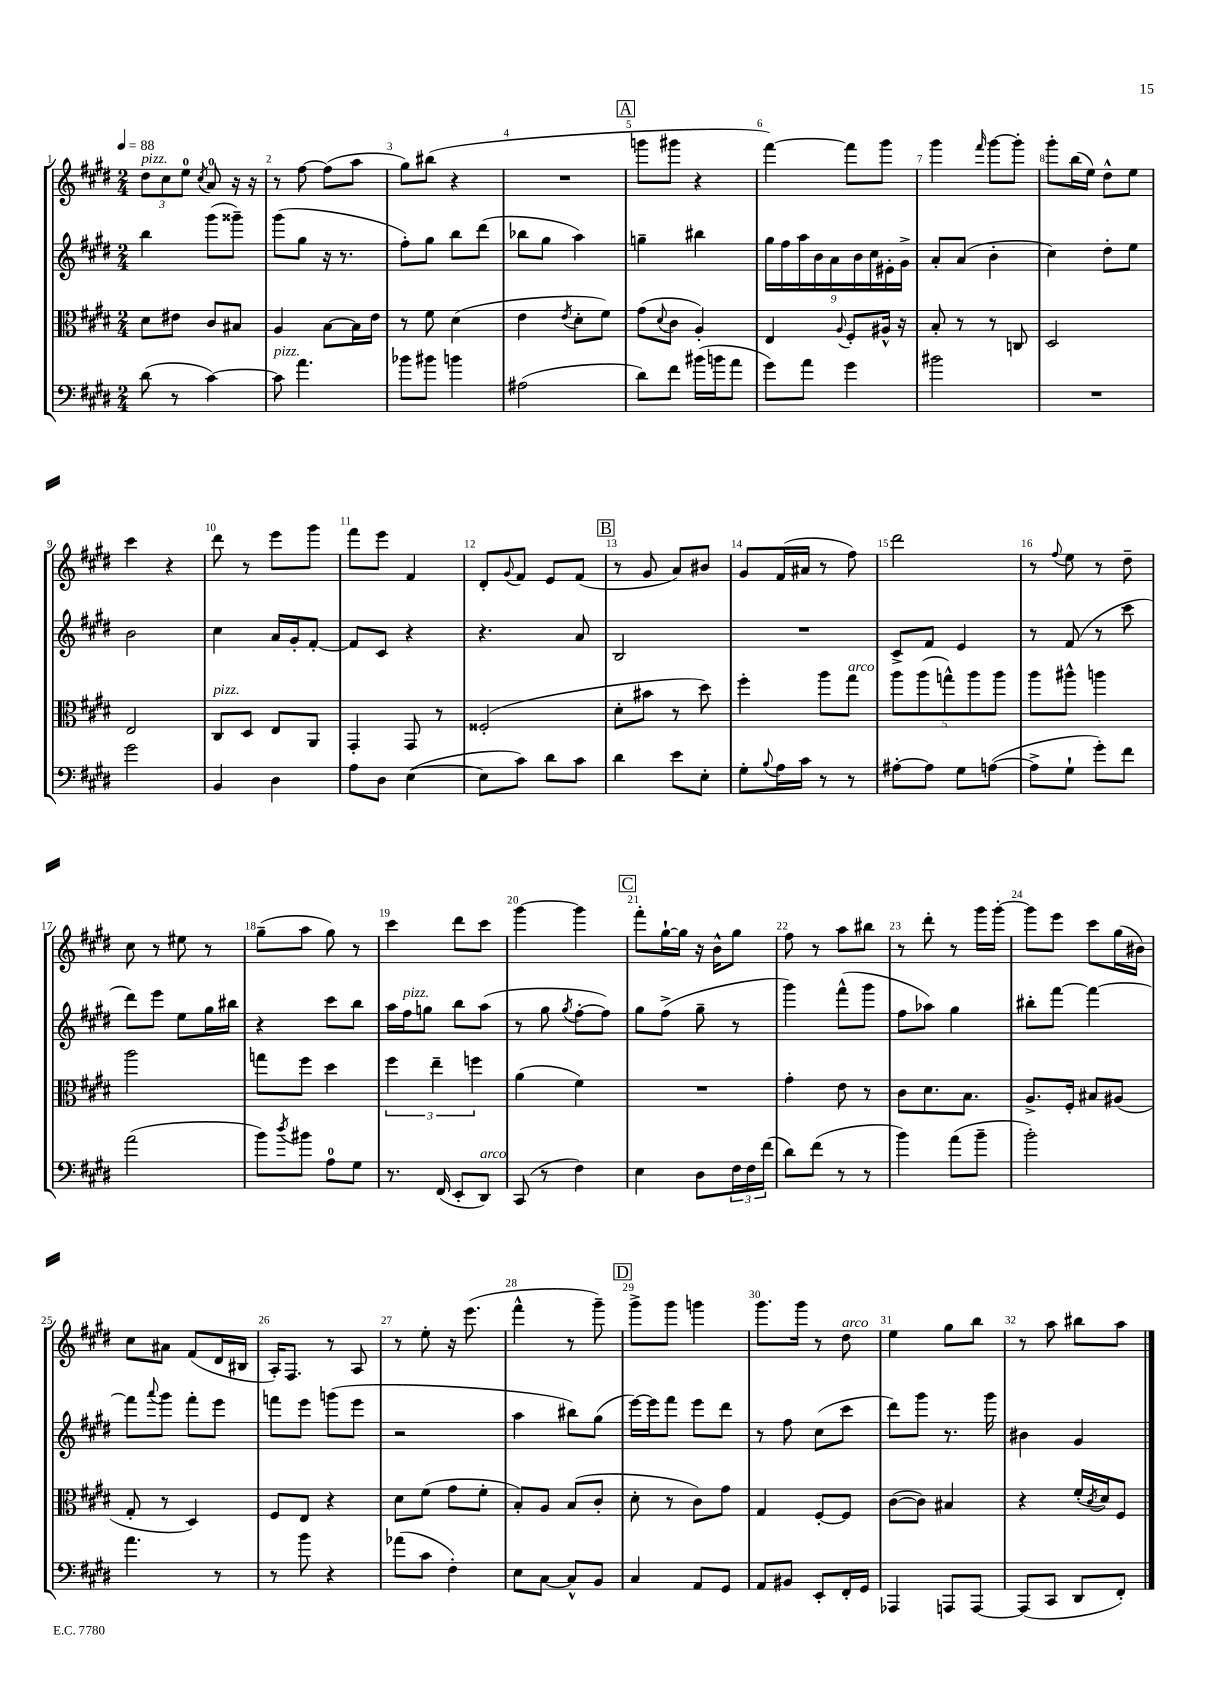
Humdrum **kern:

**kern	**kern	**kern	**kern
*part4	*part3	*part2	*part1
*staff4	*staff3	*staff2	*staff1
*clefF4	*clefC3	*clefG2	*clefG2
*k[f#c#g#d#]	*k[f#c#g#d#]	*k[f#c#g#d#]	*k[f#c#g#d#]
*M2/4	*M2/4	*M2/4	*M2/4
*MM88	*MM88	*MM88	*MM88
=1	=1	=1	=1
!	!	!	!LO:TX:a:i:t=pizz.
(8d#\	8d#\L	4bb\	12dd#\L
.	.	.	12cc#\
8r	8e#X\J	.	.
.	.	.	12ee\J
.	.	.	8qcc#/
[4c#\)	8c#/L	(8ggg#\L	8a/
.	8B#X/J	8ggg##X~\J)	16r
.	.	.	16r
=2	=2	=2	=2
!LO:TX:a:i:t=pizz.	!	!	!
8c#\]	4A/	(8ggg#\L	8r
4.a\	.	8gg#\J	[8ff#\
.	[8B\L	16r	(8ff#\L]
.	.	8.r	.
.	16B\L]	.	8aa\J
.	16e\JJ	.	.
=3	=3	=3	=3
8b-X\L	8r	8ff#'\L)	8gg#\L)
8b#X\J	8f#\	8gg#\J	(8bb#X\J
4bn\	(4d#\	8bb\L	4r
.	.	(8ddd#\J	.
=4	=4	=4	=4
(2A#X\	4e\	8bb-X\L	2r
.	.	8gg#\J	.
.	8qe/	.	.
.	8d#'\L	4aa\)	.
.	8f#\J)	.	.
!!LO:REH:place=s1:t=A
=5	=5	=5	=5
8d#\L)	(8g#\L	4ggn~\	8gggn\L
.	8qqd#/	.	.
8f#\J	8c#\J	.	8ggg#X\J
(16b#X\LL	4A'/)	4bb#X\	4r
16bn\J	.	.	.
8a\J	.	.	.
=6	=6	=6	=6
8g#\L)	4E/	18gg#\LL	[4fff#\)
.	.	18ff#\	.
.	.	18aa\	.
8a\J	.	.	.
.	.	18b\	.
.	.	18a\	.
.	8qqA/	.	.
4g#\	8F#'/L	.	8fff#\L]
.	.	18b\	.
.	.	18cc#\	.
.	16A#X^^/Jk	.	8ggg#\J
.	.	18e#X'\	.
.	16r	.	.
.	.	18g#^\JJ	.
=7	=7	=7	=7
2b#X\	8B'/	8a'/L	4ggg#\
.	8r	(8a/J	.
.	.	.	16qqfff#/
.	8r	4b'\	[8ggg#\L
.	8Cn/	.	8ggg#'\J]
=8	=8	=8	=8
2r	2D#/	4cc#\)	8ggg#'\L
.	.	.	(16bb\L
.	.	.	16ee\JJ)
.	.	8dd#'\L	8dd#^^\L
.	.	8ee\J	8ee\J
!!LO:LB:g=z
=9	=9	=9	=9
2g#\	2E/	2b\	4ccc#\
.	.	.	4r
=10	=10	=10	=10
!	!LO:TX:a:i:t=pizz.	!	!
4BB/	8C#/L	4cc#\	8ddd#\
.	8D#/J	.	8r
4D#\	8E/L	16a/LL	8eee\L
.	.	16g#'/J	.
.	8AA/J	[8f#'/J	8ggg#\J
=11	=11	=11	=11
8A\L	4GG#'/	8f#/L]	8fff#\L
8D#\J	.	8c#/J	8eee\J
([4E\	8GG#/	4r	4f#/
.	8r	.	.
=12	=12	=12	=12
8E\L]	(2F##X'/	4.r	8d#'/L
.	.	.	8qqg#/
8c#\J)	.	.	8f#/J
8d#\L	.	.	8e/L
8c#\J	.	8a/	(8f#/J
!!LO:REH:place=s1:t=B
=13	=13	=13	=13
4d#\	8d#'\L	2B/	8r
.	8b#X\J	.	8g#/
8e\L	8r	.	8a/L)
8E'\J	8dd#\)	.	8b#X/J
=14	=14	=14	=14
8G#'\L	4ff#'\	2r	8g#/L
8qqB/	.	.	.
16A\L	.	.	(16f#/L
16c#\JJ	.	.	16a#X/JJ
8r	8aa\L	.	8r
!	!LO:TX:a:i:t=arco	!	!
8r	8gg#\J	.	8ff#\)
=15	=15	=15	=15
[8A#X'\L	10aa\L	8c#^/L	2ddd#\
.	(10aa\	.	.
8A#\J]	.	8f#/J	.
.	10ggn^^\)	.	.
8G#\L	.	4e/	.
.	10aa\	.	.
([8An\J	.	.	.
.	10aa\J	.	.
=16	=16	=16	=16
8A^\L]	8aa\L	8r	8r
.	.	.	8qqff#/
8G#`\J	8aa#X^^\J	(8f#/	8ee\
8g#'\L)	4aan\	8r	8r
8f#\J	.	8ccc#\	8dd#~\
!!LO:LB:g=z
=17	=17	=17	=17
(2a\	2aa\	8ddd#\L)	8cc#\
.	.	8eee\J	8r
.	.	8ee\L	8ee#X\
.	.	16gg#\L	8r
.	.	16bb#X\JJ	.
=18	=18	=18	=18
8b\L)	8ggn\L	4r	(8gg#~\L
8qdd#/	.	.	.
8b#X\J	8ff#\J	.	8aa\J
8A\L	4dd#\	8ccc#\L	8gg#\)
8G#\J	.	8bb\J	8r
=19	=19	=19	=19
8.r	6ff#\	16aa\LL	4ccc#\
!	!	!LO:TX:a:i:t=pizz.	!
.	.	16ff#\J	.
.	.	8ggn\J	.
.	6ee~\	.	.
(16FF#/	.	.	.
8EE'/L	.	8bb\L	8ddd#\L
.	6ffn\	.	.
!LO:TX:a:i:t=arco	!	!	!
8DD#/J)	.	(8aa\J	8ccc#\J
=20	=20	=20	=20
(8CC#/	(4a\	8r	[4ggg#\
8r	.	8gg#\	.
.	.	8qgg#/	.
4F#\)	4f#\)	[8ff#'\L	4ggg#\]
.	.	8ff#\J])	.
!!LO:REH:place=s1:t=C
=21	=21	=21	=21
4E\	2r	8gg#\L	8fff#'\L
.	.	(8ff#^\J	[16gg#`\L
.	.	.	16gg#\JJ]
8D#\L	.	8gg#~\	16r
.	.	.	16b^^\KL
24F#\L	.	8r	8gg#\J
24F#\	.	.	.
(24f#\JJ	.	.	.
=22	=22	=22	=22
8d#\L)	4g#'\	4ggg#\)	8ff#\
(8f#\J	.	.	8r
8r	8e\	(8fff#^^\L	8aa\L
8r	8r	8ggg#\J	8bb#X\J
=23	=23	=23	=23
4b\)	8c#\L	8ff#\L	8r
.	8.d#\	8aa-X\J)	8ddd#'\
(8a\L	.	4gg#\	8r
.	8.B\J	.	.
8b~\J	.	.	16ggg#\LL
.	.	.	[16ggg#'\JJ
=24	=24	=24	=24
2b'\)	8.A^/L	8bb#X'\L	8ggg#\L]
.	.	[8fff#\J	8eee\J
.	16F#'/Jk	.	.
.	8B#X/L	4fff#\_	8ccc#\L
.	(8A#X/J	.	(16gg#\L
.	.	.	16b#X\JJ)
!!LO:LB:g=z
=25	=25	=25	=25
4.a\	8G#'/	8fff#\L]	8cc#\L
.	.	8qqaaa/	.
.	8r	8ggg#\J	8a#X\J
.	4D#/)	8fff#'\L	(8f#/L
8r	.	8eee\J	16d#/L
.	.	.	16B#X/JJ
=26	=26	=26	=26
8r	8F#/L	8fffn\L	16A'/KL)
.	.	.	8.F#/J
8b\	8E/J	8eee\J	.
4r	4r	(8gggn\L	8r
.	.	8eee\J	8A/
=27	=27	=27	=27
(8a-X\L	8d#\L	2r	8r
8c#\J	(8f#\J	.	8ee'\
4F#'\)	8g#\L	.	16r
.	.	.	(8.eee\
.	8f#'\J	.	.
=28	=28	=28	=28
8E\L	8B'/L)	4aa\	4fff#^^\
[8C#\J	8A/J	.	.
8C#^^/L]	(8B/L	8bb#X\L)	8r
8BB/J	8c#'/J	(8gg#\J	8ggg#~\)
!!LO:REH:place=s1:t=D
=29	=29	=29	=29
4C#/	8d#'\	[16eee\LL)	8ggg#^\L
.	.	16eee\J]	.
.	8r	8fff#\J	8ggg#\J
8AA/L	8c#\L)	8eee\L	4gggn\
8GG#/J	8g#\J	8ddd#\J	.
=30	=30	=30	=30
8AA/L	4G#/	8r	8.ggg#\L
8BB#X/J	.	8ff#\	.
.	.	.	16ggg#\Jk
8EE'/L	[8F#'/L	(8cc#\L	8r
!	!	!	!LO:TX:a:i:t=arco
16FF#'/L	8F#/J]	8ccc#\J	8dd#\
16GG#/JJ	.	.	.
=31	=31	=31	=31
4AAA-X/	([8c#\L	8ddd#\L)	4ee\
.	8c#\J])	8ggg#\J	.
8AAAn/L	4B#X/	8.r	8gg#\L
[8AAA/J	.	.	8bb\J
.	.	16ggg#\	.
=32	=32	=32	=32
(8AAA/L]	4r	4b#X\	8r
8CC#/J	.	.	8aa\
8DD#/L	(16f#'/LL	4g#/	8bb#X\L
.	8qc#/	.	.
.	16d#/J)	.	.
8FF#'/J)	8F#/J	.	8aa\J
==	==	==	==
*-	*-	*-	*-
